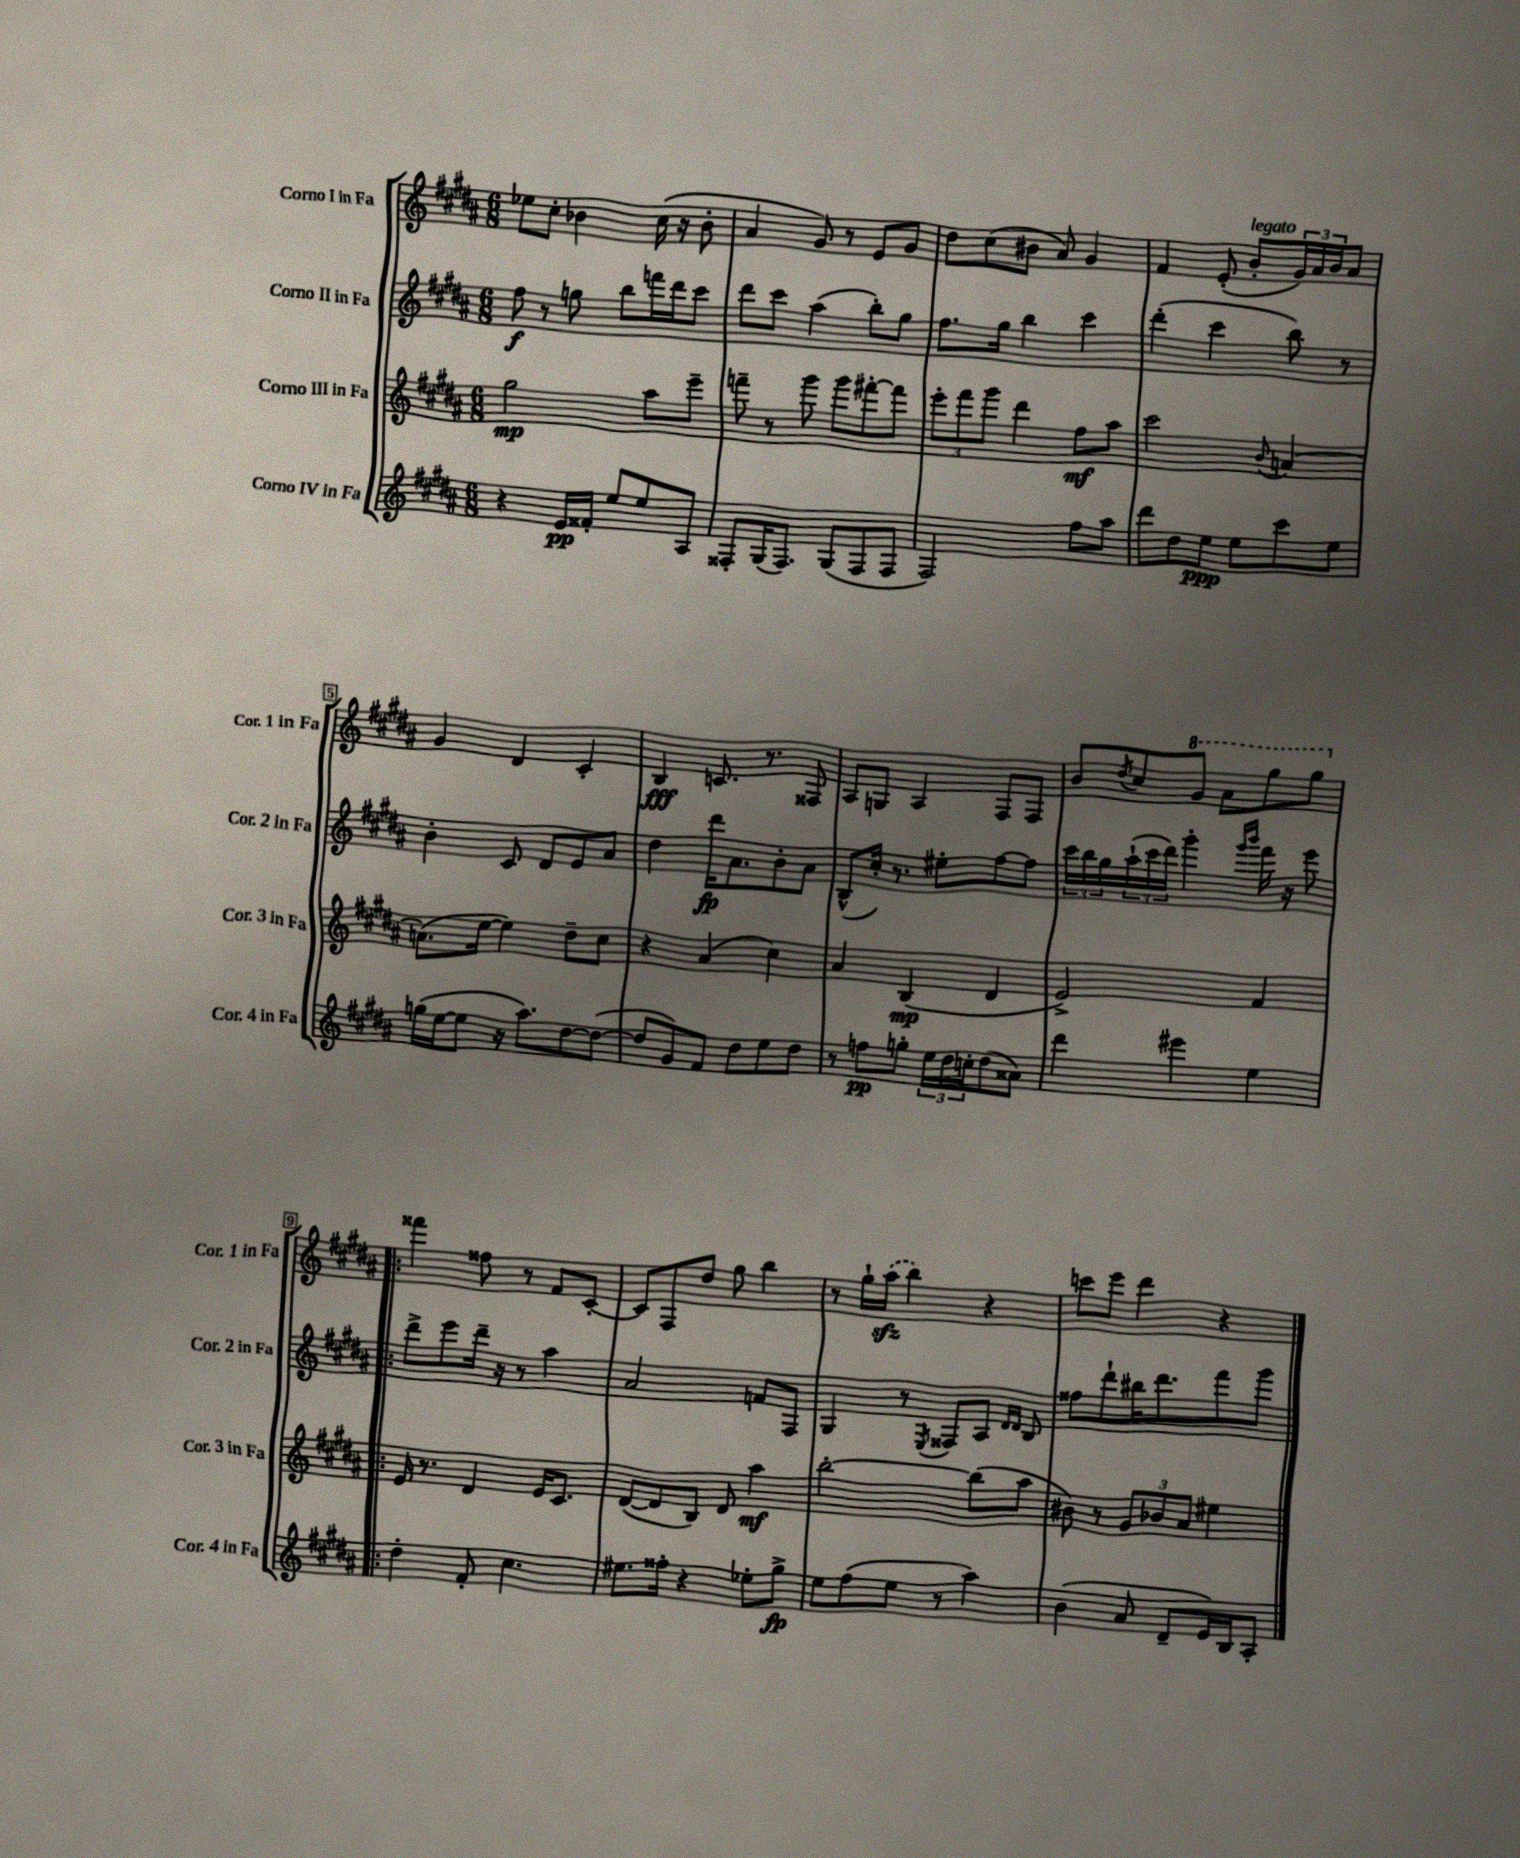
<<
\new StaffGroup <<
\new Staff = "s0" \with { instrumentName = "Corno I in Fa" shortInstrumentName = "Cor. 1 in Fa" } {
    \clef treble \key b \major \numericTimeSignature \time 6/8
    ees''8 cis''8-. bes'4 cis''16( r16 bes'8-. |
    ais'4 gis'8) r8 e'8 gis'8 |
    dis''8 cis''8( bis'8 ais'8) gis'4 |
    fis'4 e'8-.( b'8-.^\markup { \italic "legato" } \tuplet 3/2 { gis'16) ais'16 b'16 } ais'8 |
    gis'4 dis'4 cis'4-. |
    b4\fff c'8. r8. fisis8 |
    ais8 g8 ais4 fis8 fis8 |
    b'8 \acciaccatura { dis''8 } cis''8 \ottava #1 gis''8 ais''8 gis'''8 gis'''8 \ottava #0 |
    \bar ".|:" fisis'''4 fisis''8 r8 fis'8 cis'8~-. |
    cis'8 fis8 dis''8 gis''8 b''4 |
    r8 gis''16-! \once \slurDashed ais''16\sfz( b''4) r4 |
    c'''8 e'''8 dis'''4 r4 \bar "|." |
}
\new Staff = "s1" \with { instrumentName = "Corno II in Fa" shortInstrumentName = "Cor. 2 in Fa" } {
    \clef treble \key b \major \numericTimeSignature \time 6/8
    fis''8\f r8 g''8 b''8 f'''16 dis'''16 cis'''8 |
    dis'''8 cis'''8 ais''4( b''8-.) gis''8 |
    fis''8. gis''16 b''4 cis'''4 |
    dis'''4-.( cis'''4 b''8) r8 |
    b'4-. cis'8 dis'8 e'8 ais'8 |
    dis''4 dis'''16\fp ais'8. b'8-. ais'8 |
    b8-^( cis''16-.) r8. eis''8-. fis''8~ fis''8 |
    \tuplet 3/2 { cis'''16 b''16 gis''16 } \tuplet 3/2 { ais''16-!( cis'''16 dis'''16) } gis'''4-. \grace { gis'''16 b'''16 } fis'''16 r16 e'''8 |
    \bar ".|:" dis'''8-> e'''8 dis'''16-- r16 r8 ais''4 |
    ais'2 f'8 fis8 |
    gis4 r8 \acciaccatura { e8 } fisis8 ais8 \grace { dis'16 dis'16 } b8 |
    fisis''8 dis'''8-! bis''16 dis'''8. fis'''8 gis'''8 \bar "|." |
}
\new Staff = "s2" \with { instrumentName = "Corno III in Fa" shortInstrumentName = "Cor. 3 in Fa" } {
    \clef treble \key b \major \numericTimeSignature \time 6/8
    gis''2\mp ais''8 e'''8-- |
    f'''8-- r8 gis'''8 gis'''8 fis'''8~-. fis'''8 |
    \tuplet 3/2 { e'''8-. fis'''8 gis'''8 } dis'''4 fis''8\mf ais''8 |
    cis'''2 \appoggiatura { b'8 } a'4~ |
    a'8.( e''16~ e''4) dis''8-- cis''8 |
    r4 ais'4( cis''4) |
    ais'4 b4\mp( dis'4 |
    e'2->) fis'4 |
    \bar ".|:" e'16 r8. dis'4 e'16 cis'8. |
    dis'8~( dis'8 b8) dis'8 ais''4\mf |
    b''2~-. b''8( ais''8 |
    bis'8) r8 \tuplet 3/2 { gis'8 bes'8 ais'8 } eis''4 \bar "|." |
}
\new Staff = "s3" \with { instrumentName = "Corno IV in Fa" shortInstrumentName = "Cor. 4 in Fa" } {
    \clef treble \key b \major \numericTimeSignature \time 6/8
    r4 e'16\pp fisis'16-. e''8 e''8 ais8 |
    fisis8-. gis16( fisis8.) gis8( fisis8 fisis8 |
    fis2) fis''8 ais''8 |
    dis'''8 dis''8 e''8\ppp e''8 cis'''8 e''8 |
    g''16( e''16~ e''8 r16 ais''8.) dis''8~ dis''8~( |
    dis''8 gis'8) fis'8 dis''8 e''8 dis''8 |
    r8 f''8\pp g''8-. \tuplet 3/2 { e''16 dis''16 c''16-. } dis''8( aisis'8) |
    dis'''4 eis'''4 e''4 |
    \bar ".|:" dis''4-. fis'8-. cis''4. |
    eis''8. fisis''16-. r4 ees''8-. gis''8->\fp |
    e''8 fis''8( e''8 r8 ais''4) |
    b'4( ais'8 dis'8-- e'16) b16 ais8-. \bar "|." |
}
>>
>>
\layout { \context { \Score \override BarNumber.stencil = #(make-stencil-boxer 0.1 0.3 ly:text-interface::print) } }
